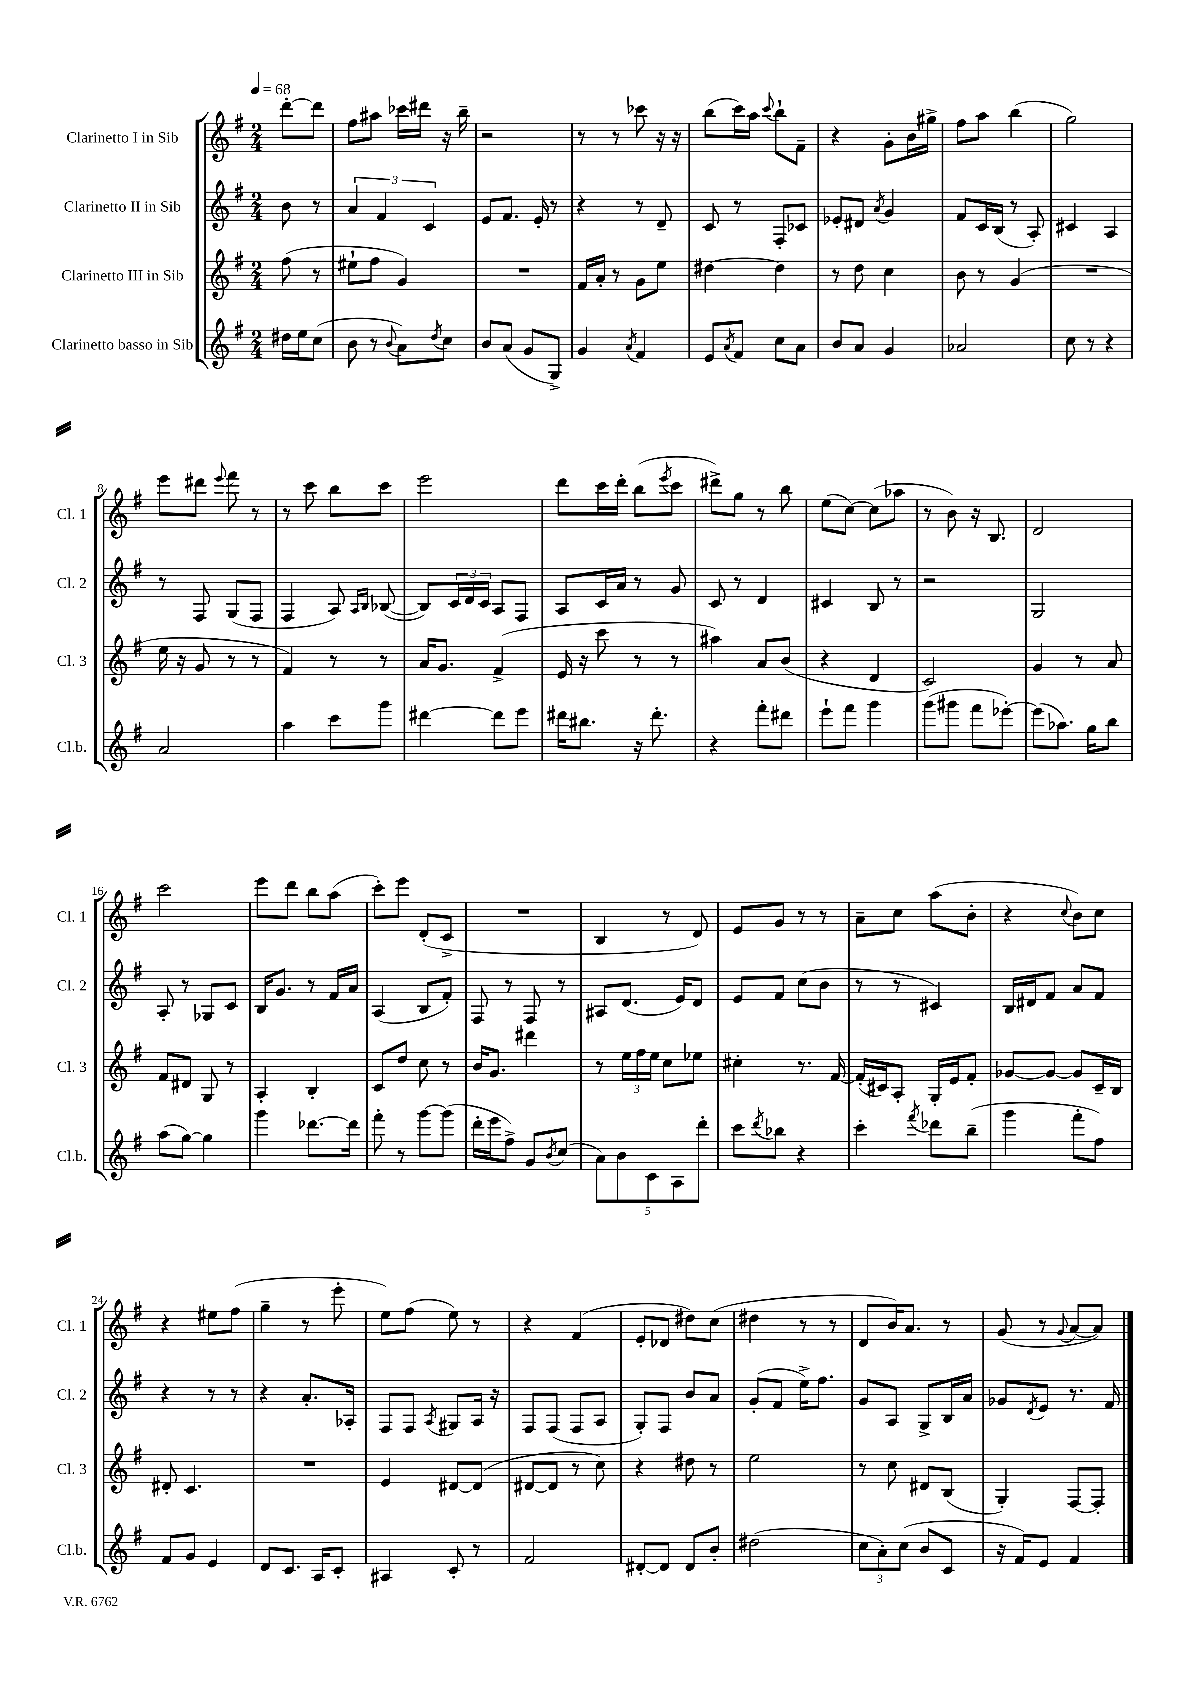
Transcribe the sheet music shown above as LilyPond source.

<<
\new StaffGroup <<
\new Staff = "s0" \with { instrumentName = "Clarinetto I in Sib" shortInstrumentName = "Cl. 1" } {
    \clef treble \key g \major \numericTimeSignature \time 2/4 \partial 4 \tempo 4 = 68
    d'''8~-. d'''8 |
    fis''8 ais''8 ces'''16 dis'''16 r16 b''16-- |
    r2 |
    r8 r8 ces'''8 r16 r16 |
    b''8( c'''16) a''16 \appoggiatura { c'''8 } b''8-! fis'8-- |
    r4 g'8-. b'16 gis''16-> |
    fis''8 a''8 b''4( |
    g''2) |
    e'''8 dis'''8 \appoggiatura { e'''8 } fis'''8 r8 |
    r8 c'''8 b''8 c'''8 |
    e'''2 |
    d'''8 c'''16 d'''16-. b''8( \acciaccatura { e'''8 } c'''8 |
    dis'''8->) g''8 r8 b''8 |
    e''8( c''8~) c''8( aes''8 |
    r8 b'8) r16 b8. |
    d'2 |
    c'''2 |
    e'''8 d'''8 b''8 a''8( |
    c'''8-.) e'''8 d'8-.( c'8-> |
    R2 |
    b4 r8 d'8) |
    e'8 g'8 r8 r8 |
    a'8-- c''8 a''8( b'8-. |
    r4 \appoggiatura { c''8 } b'8) c''8 |
    r4 eis''8 fis''8( |
    g''4-- r8 e'''8-. |
    e''8) fis''8( e''8) r8 |
    r4 fis'4( |
    e'8-. des'8 dis''8) c''8( |
    dis''4 r8 r8 |
    d'8 b'16) a'8. r8 |
    g'8( r8 \appoggiatura { g'8 } a'8~ a'8) \bar "|." |
}
\new Staff = "s1" \with { instrumentName = "Clarinetto II in Sib" shortInstrumentName = "Cl. 2" } {
    \clef treble \key g \major \numericTimeSignature \time 2/4 \partial 4
    b'8 r8 |
    \tuplet 3/2 { a'4 fis'4 c'4 } |
    e'8 fis'8. e'16-. r8 |
    r4 r8 d'8-- |
    c'8 r8 fis8-. ces'8 |
    ees'8-. dis'8 \acciaccatura { a'8 } g'4 |
    fis'8 c'16 b16( r8 a8-.) |
    cis'4 a4 |
    r8 fis8 g8( fis8 |
    fis4 a8) \grace { a16 b16 } bes8~( |
    bes8) \tuplet 3/2 { c'16 d'16 c'16 } a8 fis8 |
    a8 c'16 a'16 r8 g'8 |
    c'8 r8 d'4 |
    cis'4 b8 r8 |
    r2 |
    g2 |
    a8-. r8 ges8 c'8 |
    b16 g'8. r8 fis'16 a'16 |
    a4( b8 fis'8-.) |
    fis8 r8 fis8 r8 |
    ais8 d'8.( e'16) d'8 |
    e'8 fis'8 c''8( b'8 |
    r8 r8 cis'4) |
    b16 dis'16 fis'8 a'8 fis'8 |
    r4 r8 r8 |
    r4 a'8.-. aes16-. |
    fis8 fis8 \acciaccatura { a8 } gis8 a16 r16 |
    fis8 fis8( fis8 a8 |
    g8-.) fis8 b'8 a'8 |
    g'8-.( fis'8 e''16->) fis''8. |
    g'8 a8 g8-> b16 a'16 |
    ges'8 \acciaccatura { d'8 } e'8 r8. fis'16 \bar "|." |
}
\new Staff = "s2" \with { instrumentName = "Clarinetto III in Sib" shortInstrumentName = "Cl. 3" } {
    \clef treble \key g \major \numericTimeSignature \time 2/4 \partial 4
    fis''8( r8 |
    eis''8-! fis''8 g'4) |
    R2 |
    fis'16 a'16-. r8 g'8 e''8 |
    dis''4~ dis''4 |
    r8 d''8 c''4 |
    b'8 r8 g'4( |
    R2 |
    e''16 r16 g'8 r8 r8 |
    fis'4) r8 r8 |
    a'16 g'8. fis'4->( |
    e'16 r16 c'''8 r8 r8 |
    ais''4) a'8 b'8( |
    r4 d'4 |
    c'2) |
    g'4 r8 a'8 |
    fis'8 dis'8 g8 r8 |
    a4-. b4-. |
    c'8 d''8 c''8 r8 |
    b'16 g'8. dis'''4 |
    r8 \tuplet 3/2 { e''16 fis''16 e''16 } c''8 ees''8 |
    cis''4-. r8. fis'16~ |
    fis'16-.( cis'16) a8-. g16-. e'16 fis'8-. |
    ges'8~ ges'8~ ges'8 c'16-- b16 |
    dis'8-. c'4. |
    R2 |
    e'4 dis'8~ dis'8( |
    dis'8~ dis'8 r8 c''8) |
    r4 dis''8 r8 |
    e''2 |
    r8 c''8 dis'8 b8( |
    g4-.) fis8~ fis8-. \bar "|." |
}
\new Staff = "s3" \with { instrumentName = "Clarinetto basso in Sib" shortInstrumentName = "Cl.b." } {
    \clef treble \key g \major \numericTimeSignature \time 2/4 \partial 4
    dis''16 e''16 c''8( |
    b'8 r8 \appoggiatura { b'8 } a'8) \acciaccatura { d''8 } c''8 |
    b'8 a'8( g'8 g8->) |
    g'4 \acciaccatura { a'8 } fis'4 |
    e'8 \acciaccatura { a'8 } fis'8 c''8 a'8 |
    b'8 a'8 g'4 |
    aes'2 |
    c''8 r8 r4 |
    a'2 |
    a''4 c'''8 g'''8 |
    dis'''4~ dis'''8 e'''8 |
    dis'''16 bis''8. r16 dis'''8.-. |
    r4 fis'''8-. dis'''8 |
    e'''8-! fis'''8 g'''4 |
    g'''8( gis'''8 fis'''8 ees'''8~-.) |
    ees'''8( aes''8.) g''16 b''8 |
    a''8( g''8~) g''4 |
    g'''4 des'''8.~ des'''16 |
    fis'''8-. r8 g'''8~ g'''8( |
    d'''16-. e'''16 fis''8->) g'8 \acciaccatura { b'8 } c''8( |
    \tuplet 5/4 { a'8) b'8 c'8 a8 d'''8-. } |
    c'''8 \acciaccatura { d'''8 } bes''8 r4 |
    c'''4-. \acciaccatura { fis'''8 } des'''8 b''8--( |
    g'''4 fis'''8-. fis''8) |
    fis'8 g'8 e'4 |
    d'8 c'8. a16 c'8-. |
    ais4 c'8-. r8 |
    fis'2 |
    dis'8~-. dis'8 dis'8 b'8-. |
    dis''2( |
    \tuplet 3/2 { c''8 a'8-.) c''8( } b'8 c'8 |
    r16 fis'16) e'8 fis'4 \bar "|." |
}
>>
>>
